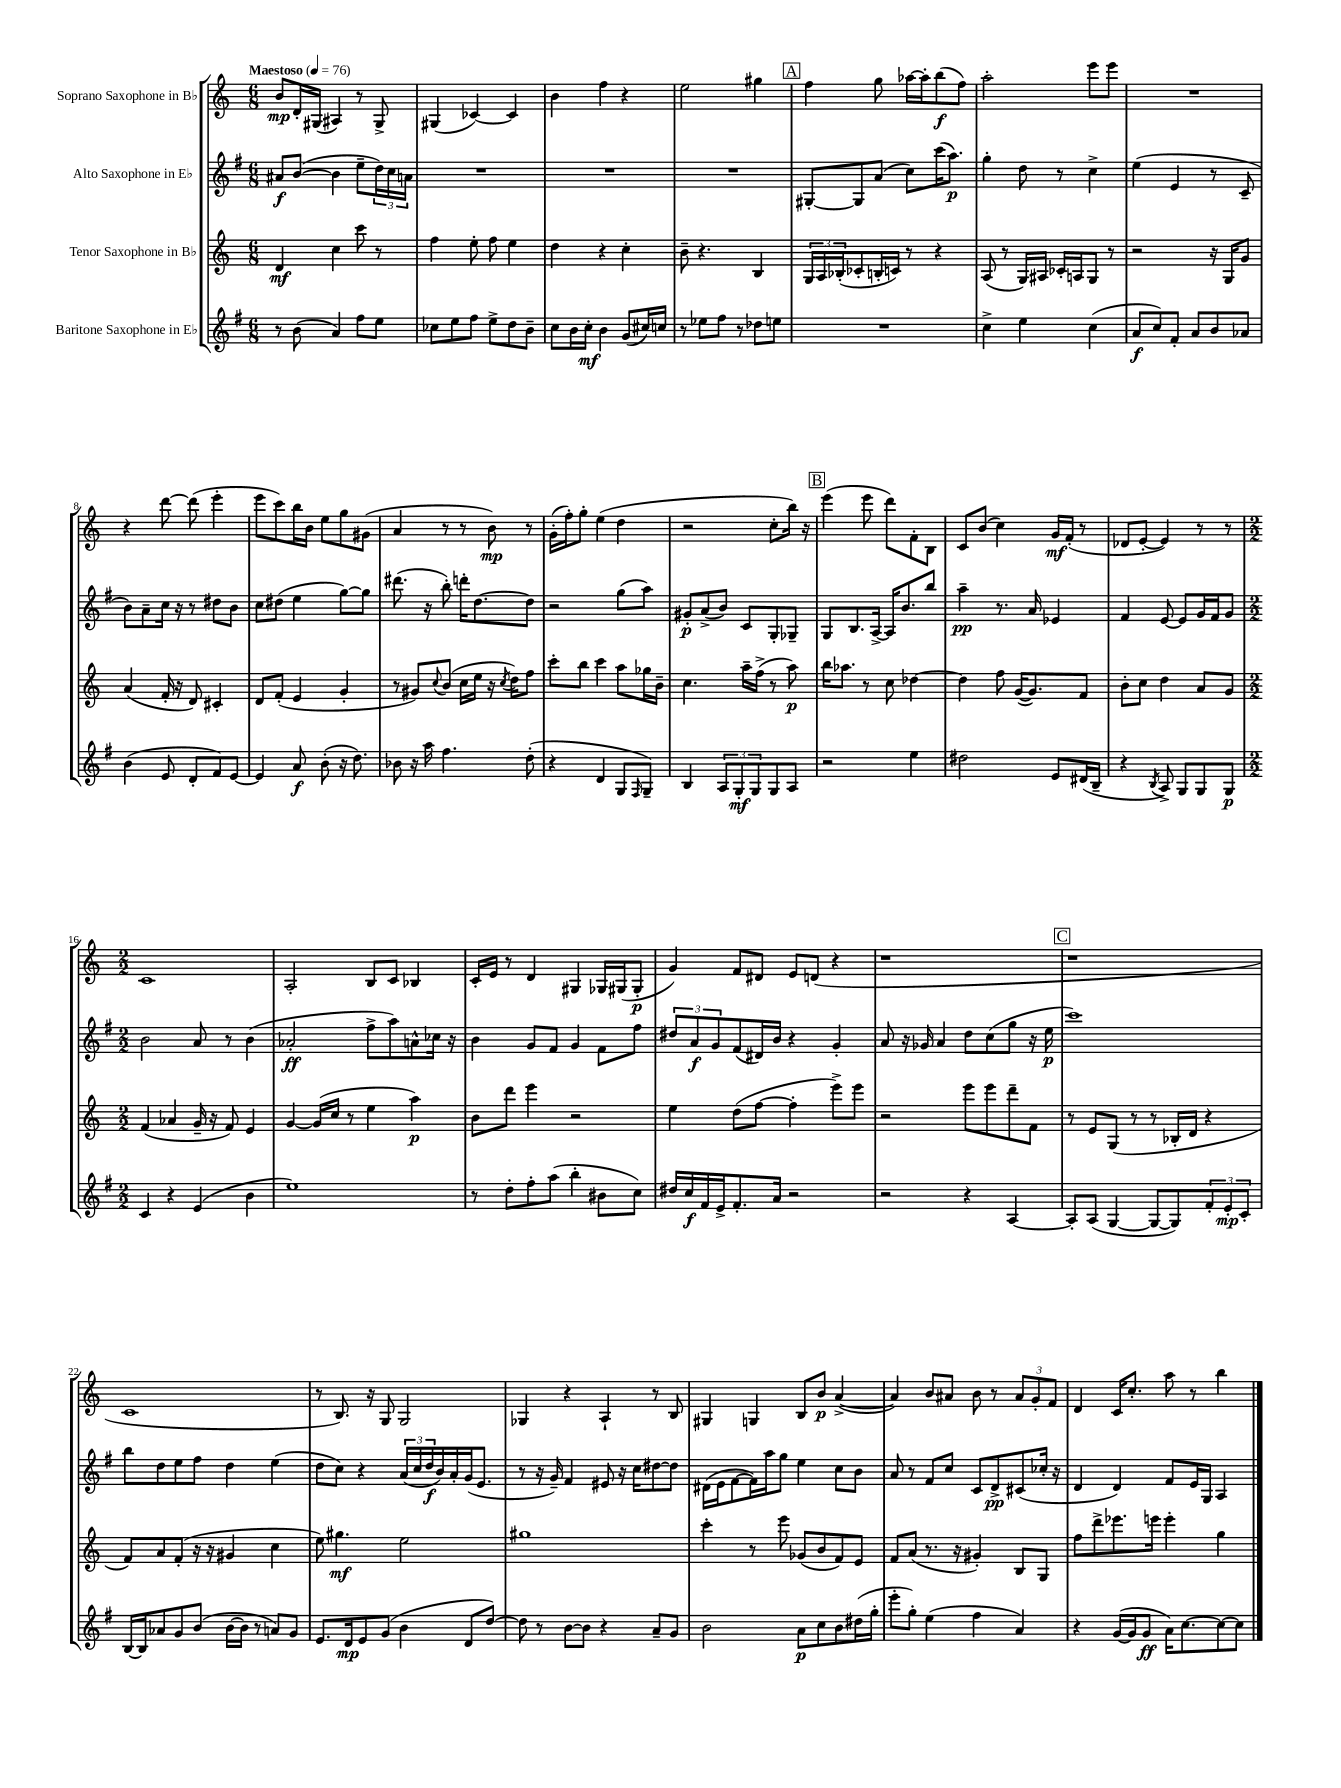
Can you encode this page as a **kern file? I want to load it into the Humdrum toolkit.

**kern	**kern	**kern	**kern
*staff4	*staff3	*staff2	*staff1
*clefG2	*clefG2	*clefG2	*clefG2
*k[f#]	*k[]	*k[f#]	*k[]
*M6/8	*M6/8	*M6/8	*M6/8
*MM76	*MM76	*MM76	*MM76
8r	4d/	8a#/L	8b/L
(8b\	.	([8b/J	16d'/L
.	.	.	(16G#/JJ
4a/)	4cc\	4b\]	4A#/)
8ff#\L	8ccc\	8ee~\L	8r
8ee\J	8r	24dd\L)	8G#^/
.	.	24cc\	.
.	.	24a\JJ	.
=	=	=	=
8cc-\L	4ff\	2.r	(4G#/
8ee\	.	.	.
8ff#\J	8ee'\	.	[4c-/)
8ee^\L	8ff\	.	.
8dd\	4ee\	.	4c-/]
8b~\J	.	.	.
=	=	=	=
8cc\L	4dd\	2.r	4b\
16b\L	.	.	.
16cc'\JJ	.	.	.
4b\	4r	.	4ff\
(8g/L	4cc'\	.	4r
16cc#/L)	.	.	.
16cc/JJ	.	.	.
=	=	=	=
8r	8b~\	2.r	2ee\
8ee-\L	4.r	.	.
8ff#\J	.	.	.
8r	.	.	.
8dd-\L	4B/	.	4gg#\
8ee\J	.	.	.
=	=	=	=
2.r	24G/LL	[8G#'/L	4ff\
.	24A/	.	.
.	(24B-'/J	.	.
.	8c-'/	8G#/]	.
.	16B'/L	(8a/J	8gg\
.	16c/JJ)	.	.
.	8r	8cc\L)	[16aa-\LL
.	.	.	16aa-'\]J
.	4r	(16ccc\K	(8bb\
.	.	8.aa\J)	.
.	.	.	8ff\J)
=	=	=	=
4cc^\	(8A/	4gg'\	2aa'\
.	8r	.	.
4ee\	16G/LL)	8dd\	.
.	16A#/JJ	.	.
.	16c-'/LL	8r	.
.	16A/J	.	.
(4cc\	8G/J	4cc^\	8eee\L
.	8r	.	8eee\J
=	=	=	=
8a/L	2r	(4ee\	2.r
8cc/)	.	.	.
8f#'/J	.	4e/	.
8a/L	.	.	.
8b/	16r	8r	.
.	16G/LK	.	.
8a-/J	8g/J	8c~/	.
=	=	=	=
(4b\	(4a/	8b\L)	4r
.	.	8a~\	.
8e/	16f'/	16cc\Jk	[8ddd\
.	16r	16r	.
8d'/L	8d/)	8r	(8ddd\]
8f#/)	4c#'/	8dd#\L	4eee'\
[8e/J	.	8b\J	.
=	=	=	=
4e/]	8d/L	8cc\L	8eee\L
.	(8f'/J	(8dd#\J	8ccc\)
8a/	4e/	4ee\	16bb\L
.	.	.	16b\JJ
(8b'\	.	.	8ee\L
16r	4g'/	[8gg\L)	8gg\
8.dd\)	.	.	.
.	.	8gg\]J	(8g#\J
=	=	=	=
8b-\	8r	(8.ddd#\	4a/
16r	8g#/L)	.	.
16aa\	.	16r	.
.	8qqcc/	.	.
4.ff#\	(8b/J	8bb'\)	8r
.	16cc\LL	16ddd'\LK	8r
.	16ee\JJ	[8.dd\	.
.	16r	.	8b\)
.	8qcc/	.	.
.	16dd\LK)	.	.
(8dd'\	8ff\J	8dd\]J	8r
=	=	=	=
4r	8ccc'\L	2r	(16g'\LL
.	.	.	16ff'\J)
.	8bb\J	.	8gg'\J
4d/	4ccc\	.	(4ee\
8G/L	8aa\L	(8gg\L	4dd\
16qqF#/	.	.	.
8G~/J)	16gg-\L	8aa\J)	.
.	16b~\JJ	.	.
=	=	=	=
4B/	4.cc\	8g#'/L	2r
.	.	(8a^/	.
12A/L	.	8b/J)	.
12G'/	.	.	.
.	16aa~\LL	8c/L	.
12G/	.	.	.
.	(16ff^\JJ	.	.
8G/	8r	8G'/	8cc'\L
8A/J	8aa\)	8G-~/J	16bb\Jk)
.	.	.	16r
=	=	=	=
2r	16bb\LK	8G/L	(4eee\
.	8.aa-\J	.	.
.	.	8.B/	.
.	8r	.	8eee\
.	.	[16A^/Jk	.
.	8cc\	16A/]LK	8ddd\L)
.	.	8.b/	.
4ee\	[4dd-\	.	8f'\
.	.	8bb/J	8B\J
=	=	=	=
2dd#\	4dd-\]	4aa~\	8c/L
.	.	.	(8b/J
.	8ff\	8.r	4cc\)
.	([16g/LK	.	.
.	8.g/])	16a/	.
8e/L	.	4e-/	16g/LL
.	.	.	(16f'/JJ
(16d#/L	8f/J	.	8r
16B~/JJ	.	.	.
=	=	=	=
4r	8b'\L	4f#/	8d-/L
.	8cc\J	.	[8e'/J
8qB/	.	.	.
8A^/)	4dd\	[8e/	4e/])
8G/L	.	8e/]L	.
8G/	8a/L	16g/L	8r
.	.	16f#/J	.
8G/J	8g/J	8g/J	8r
=	=	=	=
*M2/2	*M2/2	*M2/2	*M2/2
4c/	(4f/	2b\	1c
4r	4a-/	.	.
(4e/	16g~/	8a/	.
.	16r	.	.
.	8f/)	8r	.
4b\	4e/	(4b\	.
=	=	=	=
1ee)	[4g/	2a-'/	2A'/
.	(16g/]LL	.	.
.	16cc/JJ	.	.
.	8r	.	.
.	4ee\	8ff#^\L	8B/L
.	.	8aa\)	8c/J
.	4aa\)	8a^^\	4B-/
.	.	16cc-\Jk	.
.	.	16r	.
=	=	=	=
8r	8b\L	4b\	16c'/LL
.	.	.	16e/JJ
8dd'\L	8ddd\J	.	8r
8ff#'\	4eee\	8g/L	4d/
(8aa\J	.	8f#/J	.
4bb'\	2r	4g/	4G#/
8b#\L	.	8f#\L	16G-/LL
.	.	.	(16G#/J
8cc\J)	.	8ff#\J	8G#'/J
=	=	=	=
16dd#/LL	4ee\	12dd#/L	4g/)
16cc/	.	.	.
.	.	12a/	.
16f#/	.	.	.
.	.	12g/	.
16e^/J	.	.	.
8.f#'/	(8dd\L	(8f#/	8f/L
.	[8ff\J	16d#/L)	8d#/J
16a/Jk	.	16b/JJ	.
2r	4ff'\]	4r	8e/L
.	.	.	(8d/J
.	8eee^\L)	4g'/	4r
.	8eee\J	.	.
=	=	=	=
2r	2r	8a/	1r
.	.	16r	.
.	.	16g-/	.
.	.	4a/	.
4r	8eee\L	8dd\L	.
.	8eee\	(8cc\	.
[4A/	8ddd~\	8gg\J	.
.	8f\J	16r	.
.	.	16ee\	.
=	=	=	=
8A'/]L	8r	1ccc)	1r
(8A/J	8e/L	.	.
[4G/	(8G/J	.	.
.	8r	.	.
8G/_L	8r	.	.
8G/])	16B-'/LL	.	.
.	16d/JJ	.	.
12f#'/	4r	.	.
12e'/	.	.	.
12c'/J	.	.	.
=	=	=	=
[16B/LL	8f/L)	8bb\L	1c
16B/]J	.	.	.
8a-/	8a/	8dd\	.
8g/	(8f'/J	8ee\	.
(8b/J	16r	8ff#\J	.
.	16r	.	.
[16b\LL	4g#/	4dd\	.
16b\]JJ	.	.	.
8r	.	.	.
8a/L)	4cc\	(4ee\	.
8g/J	.	.	.
=	=	=	=
8.e/L	8ee\)	8dd\L	8r
.	4.gg#\	8cc\J)	8.B/)
16d/k	.	.	.
8e/	.	4r	.
.	.	.	16r
(8g/J	.	.	8G/
4b\	2ee\	(24a/LL	2G/
.	.	24cc/	.
.	.	24dd/	.
.	.	16b/)	.
.	.	16a'/	.
8d/L	.	(16g/J	.
.	.	8.e/J	.
[8dd/J)	.	.	.
=	=	=	=
8dd\]	1gg#	8r	4G-/
8r	.	16r	.
.	.	16g~/)	.
[8b\L	.	4f#/	4r
8b\]J	.	.	.
4r	.	8e#/	4A`/
.	.	16r	.
.	.	16cc\LK	.
8a~/L	.	[8dd#\	8r
8g/J	.	8dd#\]J	8B/
=	=	=	=
2b\	4ccc'\	(16d#\LL	4G#/
.	.	16e\J	.
.	.	[8f#\	.
.	8r	16f#\]L)	4G/
.	.	16aa\J	.
.	8eee\	8gg\J	.
8a\L	(8g-/L	4ee\	8B/L
8cc\	8b/	.	8b/J
8b\	8f/)	8cc\L	([4a^/
(16dd#\L	8e/J	8b\J	.
16gg'\JJ	.	.	.
=	=	=	=
8eee'\L	8f/L	8a/	4a/])
8gg'\J)	(8a/J	8r	.
(4ee\	8.r	8f#/L	8b/L
.	.	8cc/J	8a#/J
.	16r	.	.
4ff#\	4g#'/)	8c/L	8b\
.	.	8d^/	8r
4a/)	8B/L	(8c#/	12a#/L
.	.	.	12g'/
.	8G/J	16cc-'/Jk	.
.	.	.	12f/J
.	.	16r	.
=	=	=	=
4r	8ff\L	4d/	4d/
.	8ddd^\	.	.
([16g/LL	8.eee-\	4d/)	16c/LK
16g/]J	.	.	8.cc'/J
8g/J	.	.	.
.	16eee\Jk	.	.
16a\LK)	4eee'\	8f#/L	8aa\
[8.cc\	.	.	.
.	.	16e/L	8r
.	.	16G/JJ	.
8cc\_	4gg\	4A/	4bb\
8cc\]J	.	.	.
==	==	==	==
*-	*-	*-	*-
